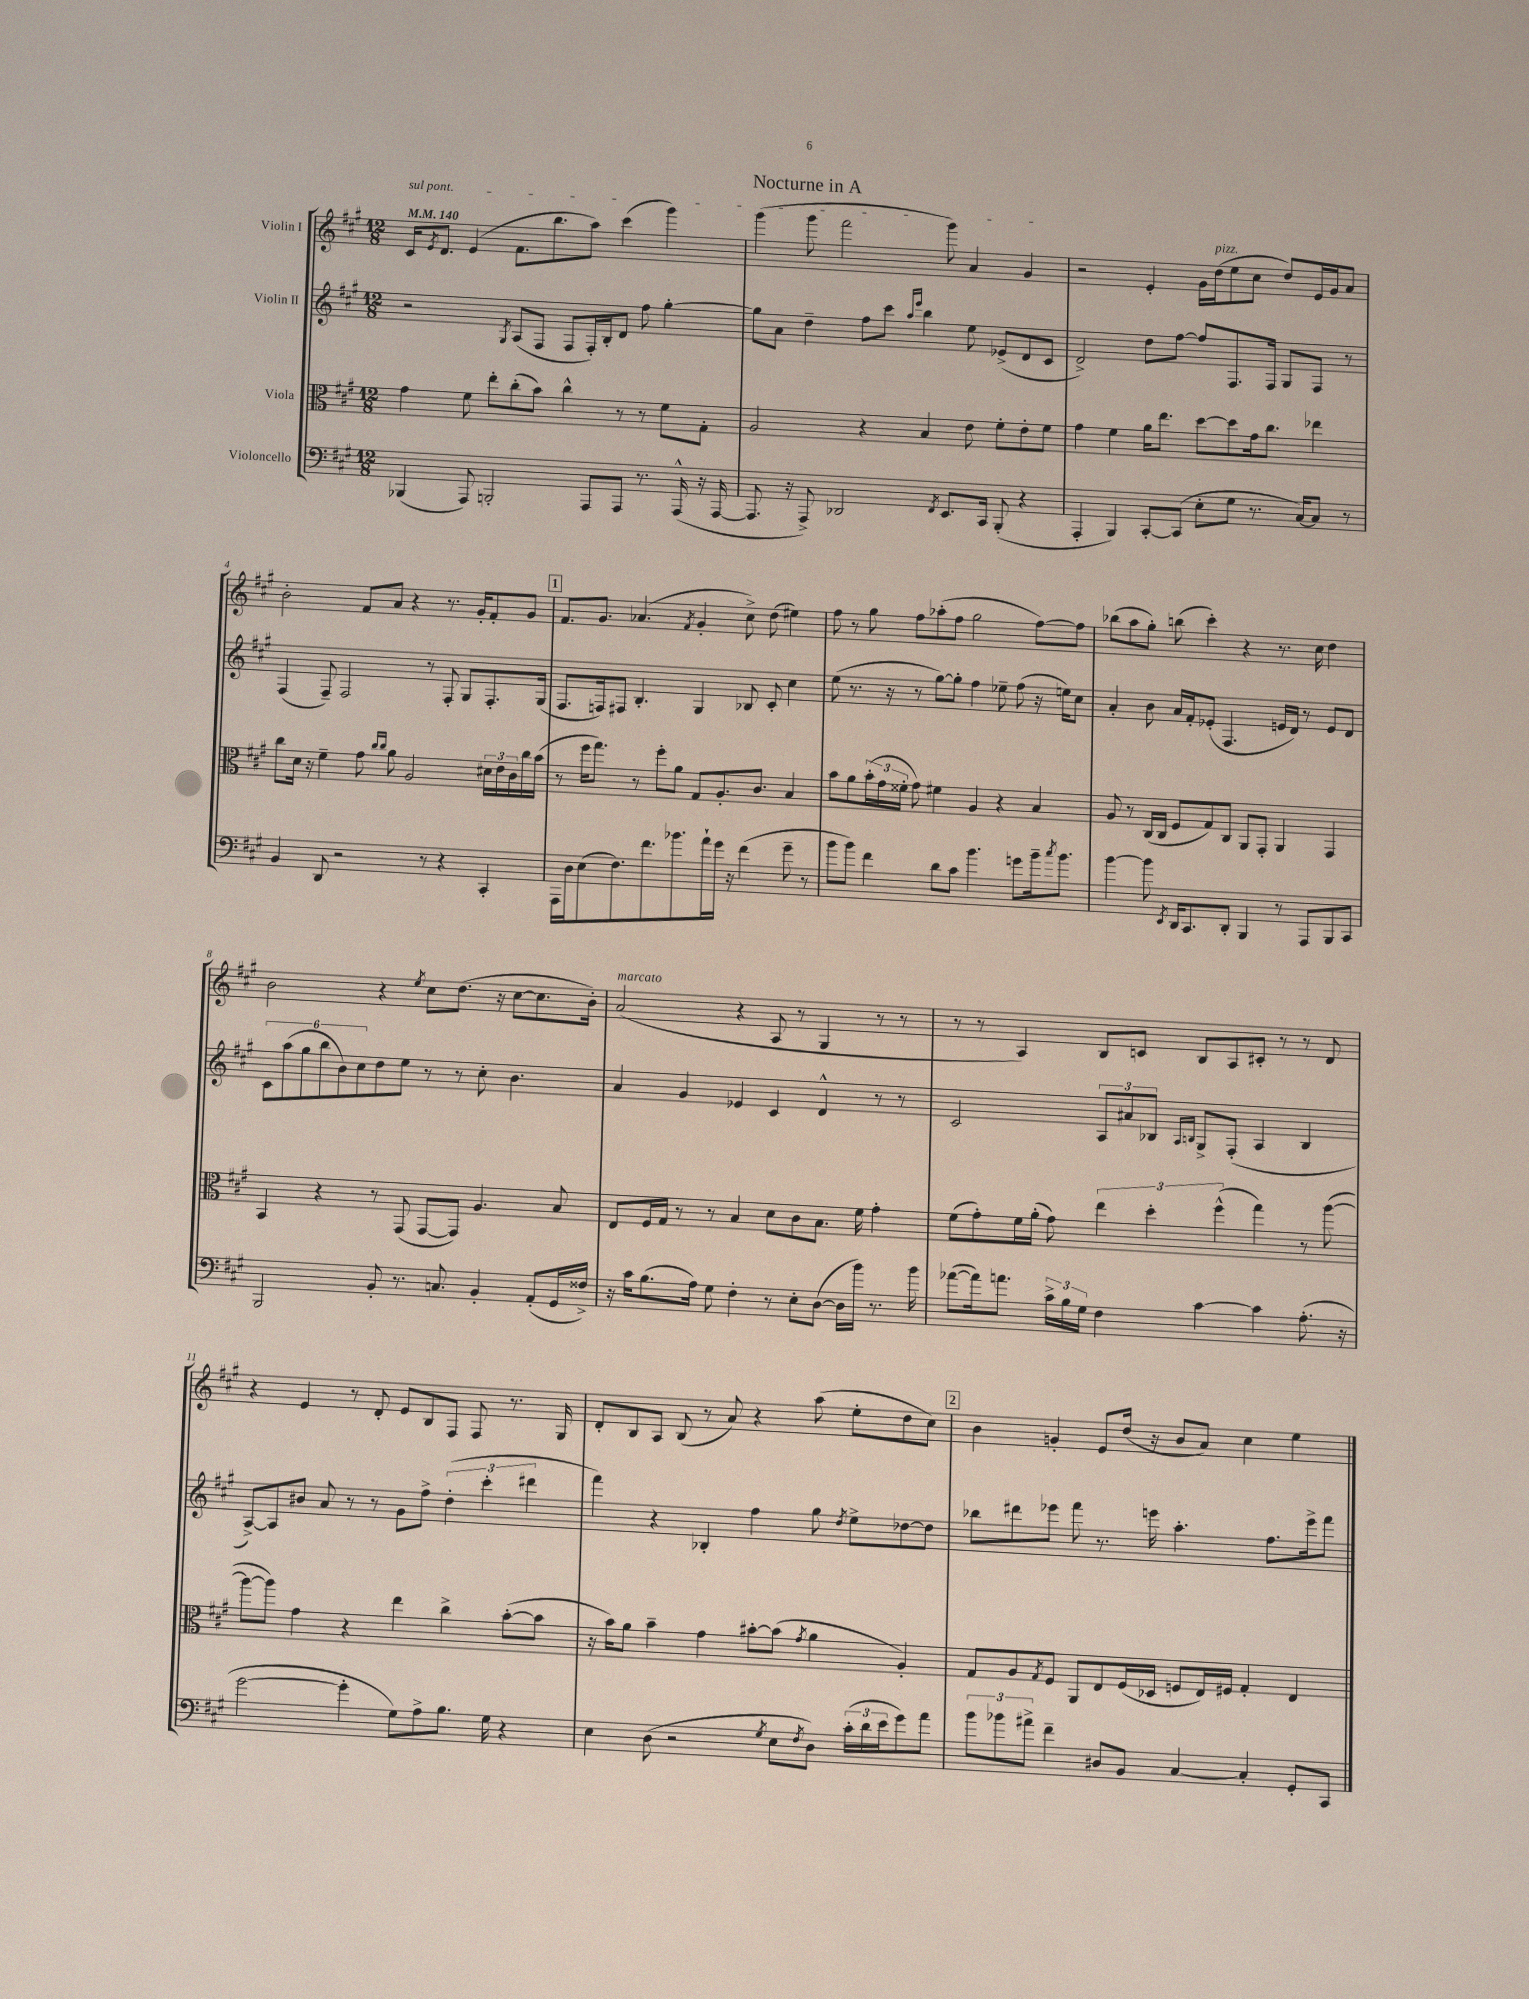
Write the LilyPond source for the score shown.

\header { title = "Nocturne in A" }
<<
\new StaffGroup <<
\new Staff = "s0" \with { instrumentName = "Violin I" } {
    \clef treble \key a \major \numericTimeSignature \time 12/8 \tempo 4 = 140
    \once \override TextSpanner.bound-details.left.text = \markup { \italic "sul pont." } cis'16\startTextSpan \acciaccatura { e'8 } d'8. e'4( fis'8. b''8. a''8) cis'''4( gis'''4) |
    gis'''4( gis'''8 fis'''2 gis'''8) a'4 gis'4\stopTextSpan |
    r2 e'4-. gis'16 d''16^\markup { \italic "pizz." }( e''8 cis''8 d''8) e'16 gis'16 a'8 |
    b'2-. fis'8 a'8 r4 r8. gis'16-. fis'8-. gis'8 |
    \mark \markup { \box "1" } fis'8. gis'8. aes'4.( \acciaccatura { fis'8 } gis'4-. cis''8->) d''8( eis''4) |
    fis''8 r8 gis''8 fis''8 aes''8-.( fis''8 gis''2 fis''8~) fis''8 |
    bes''8( a''8 gis''8-.) b''8( cis'''4-.) r4 r8. cis''16 d''4 |
    b'2 r4 \acciaccatura { e''8 } cis''8 d''8.( r16 cis''8~ cis''8. b'16-.) |
    a'2^\markup { \italic "marcato" }( r4 a8 r8 gis4 r8 r8 |
    r8 r8 a4) b8 c'8 b8 a8 cis'8-. r8 r8 d'8 |
    r4 e'4 r8 d'8-. e'8 b8 fis8 fis8 r8. gis16 |
    d'8-. b8 a8 b8( r8 a'8) r4 a''8( e''8-. d''8 cis''8) |
    \mark \markup { \box "2" } b'4 g'4-. e'8 d''16( r16 b'8 a'8) cis''4 e''4 \bar "|." |
}
\new Staff = "s1" \with { instrumentName = "Violin II" } {
    \clef treble \key a \major \numericTimeSignature \time 12/8
    r2 \acciaccatura { gis8 } a8( fis8 fis8 fis16-.) b16-. d'8 fis''8 gis''4~-. |
    gis''8 a'8 d''4-- fis''8 cis'''8 \grace { a''16 e'''16 } b''4 e''8 ees'8->( d'8 cis'8 |
    d'2->) d''8 fis''8~ fis''8 fis8. fis16 gis8 fis8 r8 |
    fis4( fis8--) fis2 r8 fis8-. gis8 fis8.-. gis16( |
    \mark \markup { \box "1" } fis8. f16) fis8 b4.-. gis4 bes8 cis'8-. cis''4 |
    e''8( r8. r16 r8 gis''8~) gis''8-. fis''4 ees''8-- fis''8( r16 e''16) cis''8 |
    a'4-. b'8 a'16 fis'16-. ees'8-.( fis4. e'16 d'16) r8 e'8 d'8 |
    \tuplet 6/4 { cis'8 a''8( gis''8 b''8 b'8) cis''8 } d''8 e''8 r8 r8 cis''8-. b'4. |
    a'4 gis'4 ees'4 cis'4 d'4-^ r8 r8 |
    cis'2 \tuplet 3/2 { a8 ais'8 bes8 } \grace { a16 b16 } gis8-> fis8-.( a4 b4 |
    a8~->) a8 bis'8 a'8 r8 r8 gis'8 fis''8-> \tuplet 3/2 { d''4-.( cis'''4-. dis'''4 } |
    fis'''4) r4 bes4-. fis''4 gis''8 \acciaccatura { d''8 } e''8-> des''8~ des''8 |
    \mark \markup { \box "2" } bes''8 dis'''8 ees'''8 fis'''8 r8. e'''16 a''4.-. fis''8. e'''16-> fis'''8 \bar "|." |
}
\new Staff = "s2" \with { instrumentName = "Viola" } {
    \clef alto \key a \major \numericTimeSignature \time 12/8
    gis'4 fis'8 e''8-. cis''8-.( b'8) cis''4-^ r8 r8 fis'8 gis8-. |
    a2 r4 b4 e'8 fis'8-. e'8-. fis'8 |
    gis'4 fis'4 a'16 e''8. d''8~ d''8 gis'16 cis''8. ees''4 |
    cis''8 d'16 r16 fis'4-- gis'8 \grace { cis''16 cis''16 } a'8 a2 \tuplet 3/2 { dis'16 e'16 cis'16 } cis''16 b'16( |
    \mark \markup { \box "1" } r8 fis''16 gis''8.) r8 fis''8-. a'8 gis8 a8.-. cis'8. b4 |
    b'8 a'8 \tuplet 3/2 { b'16-.( gis'16 fisis'16-. } gis'8) fis'4 a4 r4 b4 |
    a8 r8 cis16( cis16 fis8 gis8) cis8 a,8 gis,8-. a,4 gis,4 |
    b,4 r4 r8 gis,8( gis,8~ gis,8) a4. b8 |
    e8 fis16 gis16 r8 r8 b4 d'8 cis'8 b8. fis'16 gis'4-. |
    fis'8( gis'8-.) fis'16 a'16-.( gis'8) \tuplet 3/2 { e''4 d''4-. fis''4-^( } gis''4) r8 a''8~( |
    a''8~ a''8) gis'4 r4 e''4 cis''4-> b'8~-.( b'8 |
    r16 b'16) a'8 b'4-- gis'4 bis'8~-. bis'8( \acciaccatura { gis'8 } a'4 a4-.) |
    \mark \markup { \box "2" } gis8 a8 \acciaccatura { gis8 } fis8 a,8 e8 fis16( des16 f8 e16) fis16 gis4-. e4 \bar "|." |
}
\new Staff = "s3" \with { instrumentName = "Violoncello" } {
    \clef bass \key a \major \numericTimeSignature \time 12/8
    bes,,4( a,,8) b,,2-. a,,8 a,,8 r8. a,,16-^( r16 a,,16~ |
    a,,8. r16 a,,8->) des,2 \acciaccatura { fis,8 } e,8. cis,16 b,,8-.( r4 |
    a,,4-. b,,4) cis,8~-. cis,8( e8-. gis8 r8. cis16~) cis8 r8 |
    b,4 d,8 r2 r8 r4 cis,4-. |
    \mark \markup { \box "1" } a,,16 d16 e8( fis8.) fis'8. bes'8. a'16-! gis'16 r16 fis'4( gis'8-- r8 |
    b'8 b'8) fis'4 d'8 cis'8 b'4. g'8 b'16-- \acciaccatura { cis''8 } b'8. |
    b'4~ b'8 \acciaccatura { e,8 } d,16 cis,8. d,8-. b,,4 r8 a,,8 b,,8 cis,8 |
    b,,2 b,8-. r8. c8. b,4-. a,8-.( gis,16 fisis16->) |
    r16 cis'16 b8.( a16) gis8 fis4-. r8 e8-. d8~( d16 b'16) r8. b'16 |
    aes'8~( aes'16) a'8. \tuplet 3/2 { cis'16-> b16 gis16 } fis4 cis'4~ cis'4 a8.-.( r16 |
    gis'2~ gis'4-. gis8) a8-> b8. gis16 r4 |
    e4 d8( r2 \acciaccatura { gis8 } e8 \acciaccatura { fis8 } d8) \tuplet 3/2 { cis'16-.( d'16 e'16 } gis'8) a'8 |
    \mark \markup { \box "2" } \tuplet 3/2 { b'8 bes'8 ais'8-> } fis'4-- dis8 b,8 cis4~ cis4-. gis,8-. cis,8 \bar "|." |
}
>>
>>
